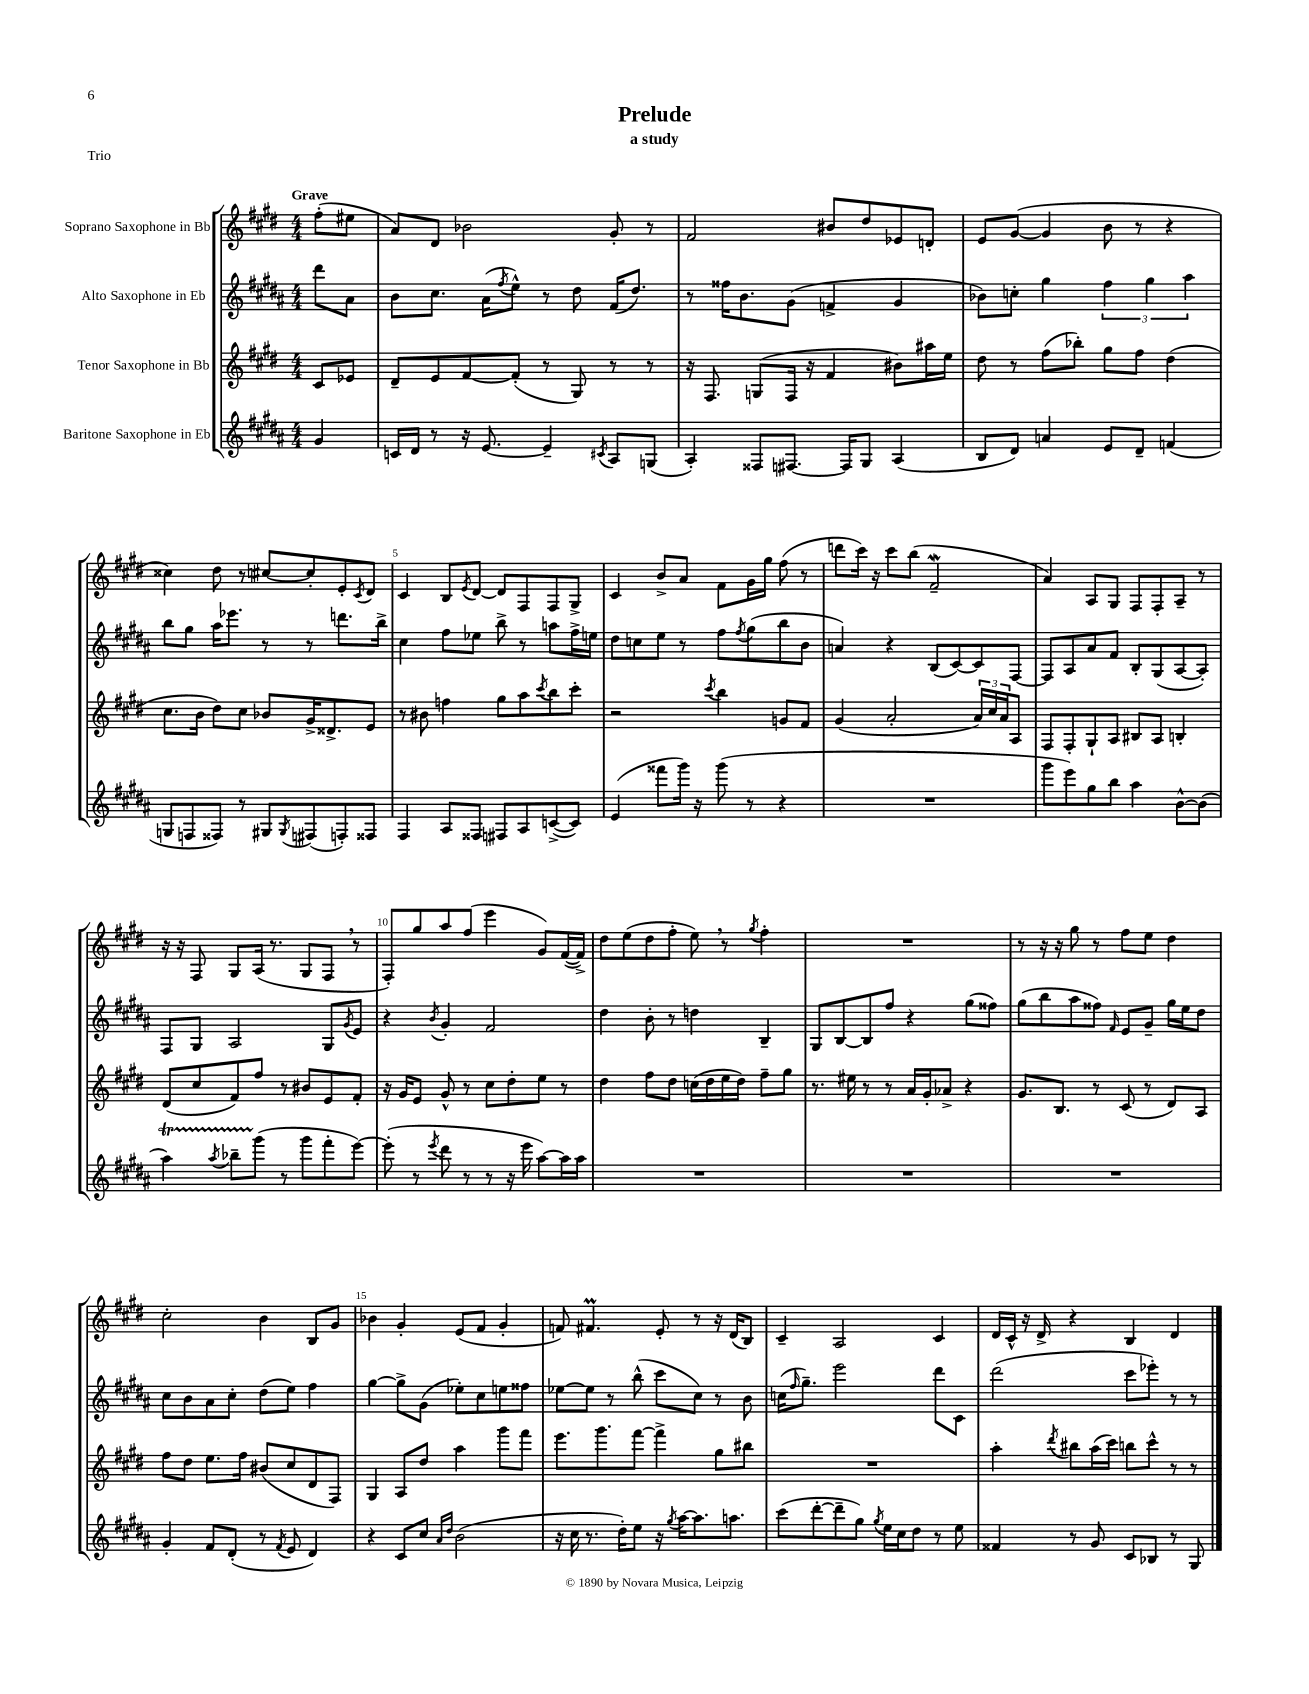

**kern	**kern	**kern	**kern
*part4	*part3	*part2	*part1
*staff4	*staff3	*staff2	*staff1
*I"Baritone Saxophone in Eb	*I"Tenor Saxophone in Bb	*I"Alto Saxophone in Eb	*I"Soprano Saxophone in Bb
*clefG2	*clefG2	*clefG2	*clefG2
*k[f#c#g#d#a#]	*k[f#c#g#d#]	*k[f#c#g#d#a#]	*k[f#c#g#d#]
*M4/4	*M4/4	*M4/4	*M4/4
=	=	=	=
!	!	!	!LO:TX:a:B:t=Grave
4g#/	8c#/L	8ddd#\L	(8ff#'\L
.	8e-X/J	8a#\J	8ee#X\J
=1	=1	=1	=1
16cn/LL	8d#~/L	8b\L	8a/L)
16d#/JJ	.	.	.
8r	8e/	8.cc#\J	8d#/J
16r	[8f#/	.	2b-X\
[8.e/	.	(16a#\KL	.
.	.	8qff#/	.
.	(8f#'/J]	8ee^^\J)	.
4e~/]	8r	8r	.
.	8G#/)	8dd#\	.
8qc#X/	.	.	.
8A#/L	8r	(16f#/KL	8g#'/
.	.	8.dd#/J)	.
(8Gn/J	8r	.	8r
=2	=2	=2	=2
4A#'/)	16r	8r	2f#/
.	8.F#/	.	.
.	.	16ff##X\KL	.
.	.	8.b\	.
8F##X/L	(8Gn/L	.	.
[8.F#X/J	16F#/Jk	(8g#\J	.
.	16r	.	.
.	4f#/	4fn^/	8b#X/L
16F#/KL]	.	.	.
8G#/J	.	.	8dd#/
(4A#/	8b#X\L)	4g#/	8e-X/
.	16aa#X\L	.	8dn'/J
.	16ee\JJ	.	.
=3	=3	=3	=3
8B/L	8dd#\	8b-X\L)	8e/L
8d#/J)	8r	8ccn'\J	([8g#/J
4an/	(8ff#\L	4gg#\	4g#/]
.	8bb-X'\J)	.	.
8e/L	8gg#\L	6ff#\	8b\
8d#~/J	8ff#\J	.	8r
.	.	6gg#\	.
(4fn/	(4dd#\	.	4r
.	.	6aa#\	.
!!LO:LB:g=z
=4	=4	=4	=4
8Gn/L	8.cc#\L	8bb\L	4cc##X\)
8Fn/	.	8gg#\J	.
.	16b\Jk	.	.
8F##X/J)	8dd#\L)	16aa#\KL	8dd#\
.	.	8.eee-X\J	.
8r	8cc#\J	.	8r
8G#X/L	8b-X/L	8r	[8cc#X/L
8qG#/	.	.	.
(8F#X/	16g#^/K	8r	8cc#'/]
.	8.d##X^/	.	.
8Fn'/)	.	8.dddn\L	8e'/
.	.	.	8qc#/
8F##X/J	8e/J	.	8d#/J
.	.	16bb^\Jk	.
=5	=5	=5	=5
4F#/	8r	4cc#\	4c#/
.	8b#X\	.	.
8A#/L	4ffn\	8ff#\L	8B/L
.	.	.	8qe/
8F##X/J	.	8ee-X\J	[8d#/J
8F#X/L	8gg#\L	8bb^\	8d#/L]
8A#/	8aa\	8r	8F#/
.	8qccc#/	.	.
([8cn^/	8bb\	8aan\L	8F#/
8c/J])	8ccc#'\J	16ff#^\L	8G#^/J
.	.	16een\JJ	.
=6	=6	=6	=6
(4e/	2r	8dd#\L	4c#/
.	.	8ccn\	.
8fff##X\L	.	8ee\J	8b^/L
16ggg#\Jk)	.	8r	8a/J
16r	.	.	.
.	8qccc#/	.	.
(8ggg#\	4bb\	8ff#\L	8f#\L
.	.	8qff#/	.
8r	.	(8gg#\	16g#\L
.	.	.	16gg#\JJ
4r	8gn/L	8bb\	(8ff#\
.	8f#/J	8b\J	8r
=7	=7	=7	=7
1r	(4g#/	4an/)	8dddn\L
.	.	.	16ccc#\Jk)
.	.	.	16r
.	2a'/	4r	8ccc#\L
.	.	.	(8bb\J
.	.	(8B/L	2f#W~/
.	.	[8c#/)	.
.	24a/LL)	8c#/]	.
.	24cc#/	.	.
.	24a/J	.	.
.	8A/J	[8F#/J	.
=8	=8	=8	=8
8ggg#\L	8F#/L	8F#/L]	4a/)
8eee\)	8F#'/	8A#/	.
8gg#\	8G#`/	8a#/	8A/L
8bb\J	8A/J	8f#/J	8G#/J
4aa#\	8B#X/L	8B'/L	8F#/L
.	8A/J	(8G#/	8F#'/
[8b^^\L	4Bn'/	[8A#/	8A~/J
(8b\J]	.	8A#'/J])	8r
!!LO:LB:g=z
=9	=9	=9	=9
4aa#t\)	(8d#/L	8F#/L	16r
.	.	.	16r
.	8cc#/	8G#/J	8F#/
8qaa#/	.	.	.
8bb-XTTT~\L	8f#/)	2A#/	8G#/L
(8ggg#\J	8ff#/J	.	(16A/Jk
.	.	.	8.r
8r	8r	.	.
8ggg#\L	8b#X/L	.	8G#/L
8fff#'\	8e/	8G#/L	8F#,/J
.	.	8qg#/	.
[8eee\J)	8f#'/J	8e/J	8r
=10	=10	=10	=10
(8eee'\]	16r	4r	8F#'/L)
.	16g#/KL	.	.
8r	8e/J	.	8gg#/
8qeee/	.	8qb/	.
8ddd#\	8g#^^/	4g#'/	8aa/
8r	8r	.	(8ff#/J
8r	8cc#\L	2f#/	4eee\
16r	8dd#'\	.	.
16eee\	.	.	.
[8aa#\L)	8ee\J	.	8g#/L)
16aa#\L]	8r	.	([16f#/L
16aa#\JJ	.	.	16f#^/JJ])
=11	=11	=11	=11
1r	4dd#\	4dd#\	8dd#\L
.	.	.	(8ee\
.	8ff#\L	8b'\	8dd#\
.	8dd#\J	8r	8ff#'\J
.	(16ccn\LL	4ddn\	8ee,\)
.	16dd#\	.	.
.	16ee\	.	8r
.	16dd#\JJ)	.	.
.	.	.	8qgg#/
.	8ff#~\L	4B~/	4ff#'\
.	8gg#\J	.	.
=12	=12	=12	=12
1r	8.r	8G#/L	1r
.	.	[8B/	.
.	16ee#X\	.	.
.	8r	8B/]	.
.	8r	8ff#/J	.
.	16a/LL	4r	.
.	16g#'/J	.	.
.	8a-X^/J	.	.
.	4r	(8gg#\L	.
.	.	8ff##X\J)	.
=13	=13	=13	=13
1r	8.g#/L	(8gg#\L	8r
.	.	8bb\	16r
.	8.B/J	.	16r
.	.	8aa#\	8gg#\
.	8r	8ff##X\J)	8r
.	.	16qqf#/	.
.	(8c#/	8e/L	8ff#\L
.	8r	8g#~/J	8ee\J
.	8d#/L)	16gg#\LL	4dd#\
.	.	16ee\J	.
.	8A/J	8dd#\J	.
!!LO:LB:g=z
=14	=14	=14	=14
4g#'/	8ff#\L	8cc#\L	2cc#'\
.	8dd#\J	8b\	.
8f#/L	8.ee\L	8a#\	.
(8d#'/J	.	8cc#'\J	.
.	16ff#\Jk	.	.
8r	(8b#X/L	(8dd#\L	4b\
8qf#/	.	.	.
8e/	8cc#/	8ee\J)	.
4d#/)	8d#/	4ff#\	8B/L
.	8F#/J)	.	8g#/J
=15	=15	=15	=15
4r	4G#/	[4gg#\	4b-X\
8c#/L	8A/L	8gg#^\L]	4g#'/
8cc#/J	8dd#/J	(8g#\J	.
16qqa#/LL	.	.	.
16qqdd#/JJ	.	.	.
(2b\	4aa\	8ee-X'\L)	(8e/L
.	.	8cc#\	8f#/J
.	8ggg#\L	8een\	4g#'/
.	8fff#\J	8ff##X\J	.
=16	=16	=16	=16
16r	8.eee\L	[8ee-X\L	8fn/)
16cc#\	.	.	.
8.r	.	8ee-\J]	4.f#XM/
.	8.ggg#\	.	.
.	.	8r	.
16dd#'\KL)	.	.	.
8ee\J	[8fff#\J	(8bb^^\	.
16r	4fff#^\]	8ccc#\L	8e'/
8qgg#/	.	.	.
[16aa#\KL	.	.	.
8.aa#\]	.	8cc#\J)	8r
.	8gg#\L	8r	16r
8.aan\J	.	.	(16d#/KL
.	8bb#X\J	8b\	8B/J)
=17	=17	=17	=17
(8ccc#\L	1r	(16ccn\KL	4c#~/
.	.	16qqff#/	.
.	.	8.gg#~\J)	.
[8ddd#'\	.	.	.
8ddd#~\]	.	2eee\	2A/
8gg#\J)	.	.	.
8qgg#/	.	.	.
16ee\LL	.	.	.
16cc#\J	.	.	.
8dd#\J	.	.	.
8r	.	8ddd#\L	4c#/
8ee\	.	8c#\J	.
=18	=18	=18	=18
4f##X/	4aa'\	(2ddd#\	16d#/LL
.	.	.	16c#^^/JJ
.	.	.	16r
.	.	.	16d#^/
.	8qddd#/	.	.
8r	8bb#X\L	.	4r
8g#/	(16aa\L	.	.
.	16ccc#\JJ)	.	.
8c#/L	8bbn\L	8ccc#\L	4B/
8B-X/J	8ccc#^^\J	8eee-X'\J)	.
8r	8r	8r	4d#/
8G#/	8r	8r	.
==	==	==	==
*-	*-	*-	*-
